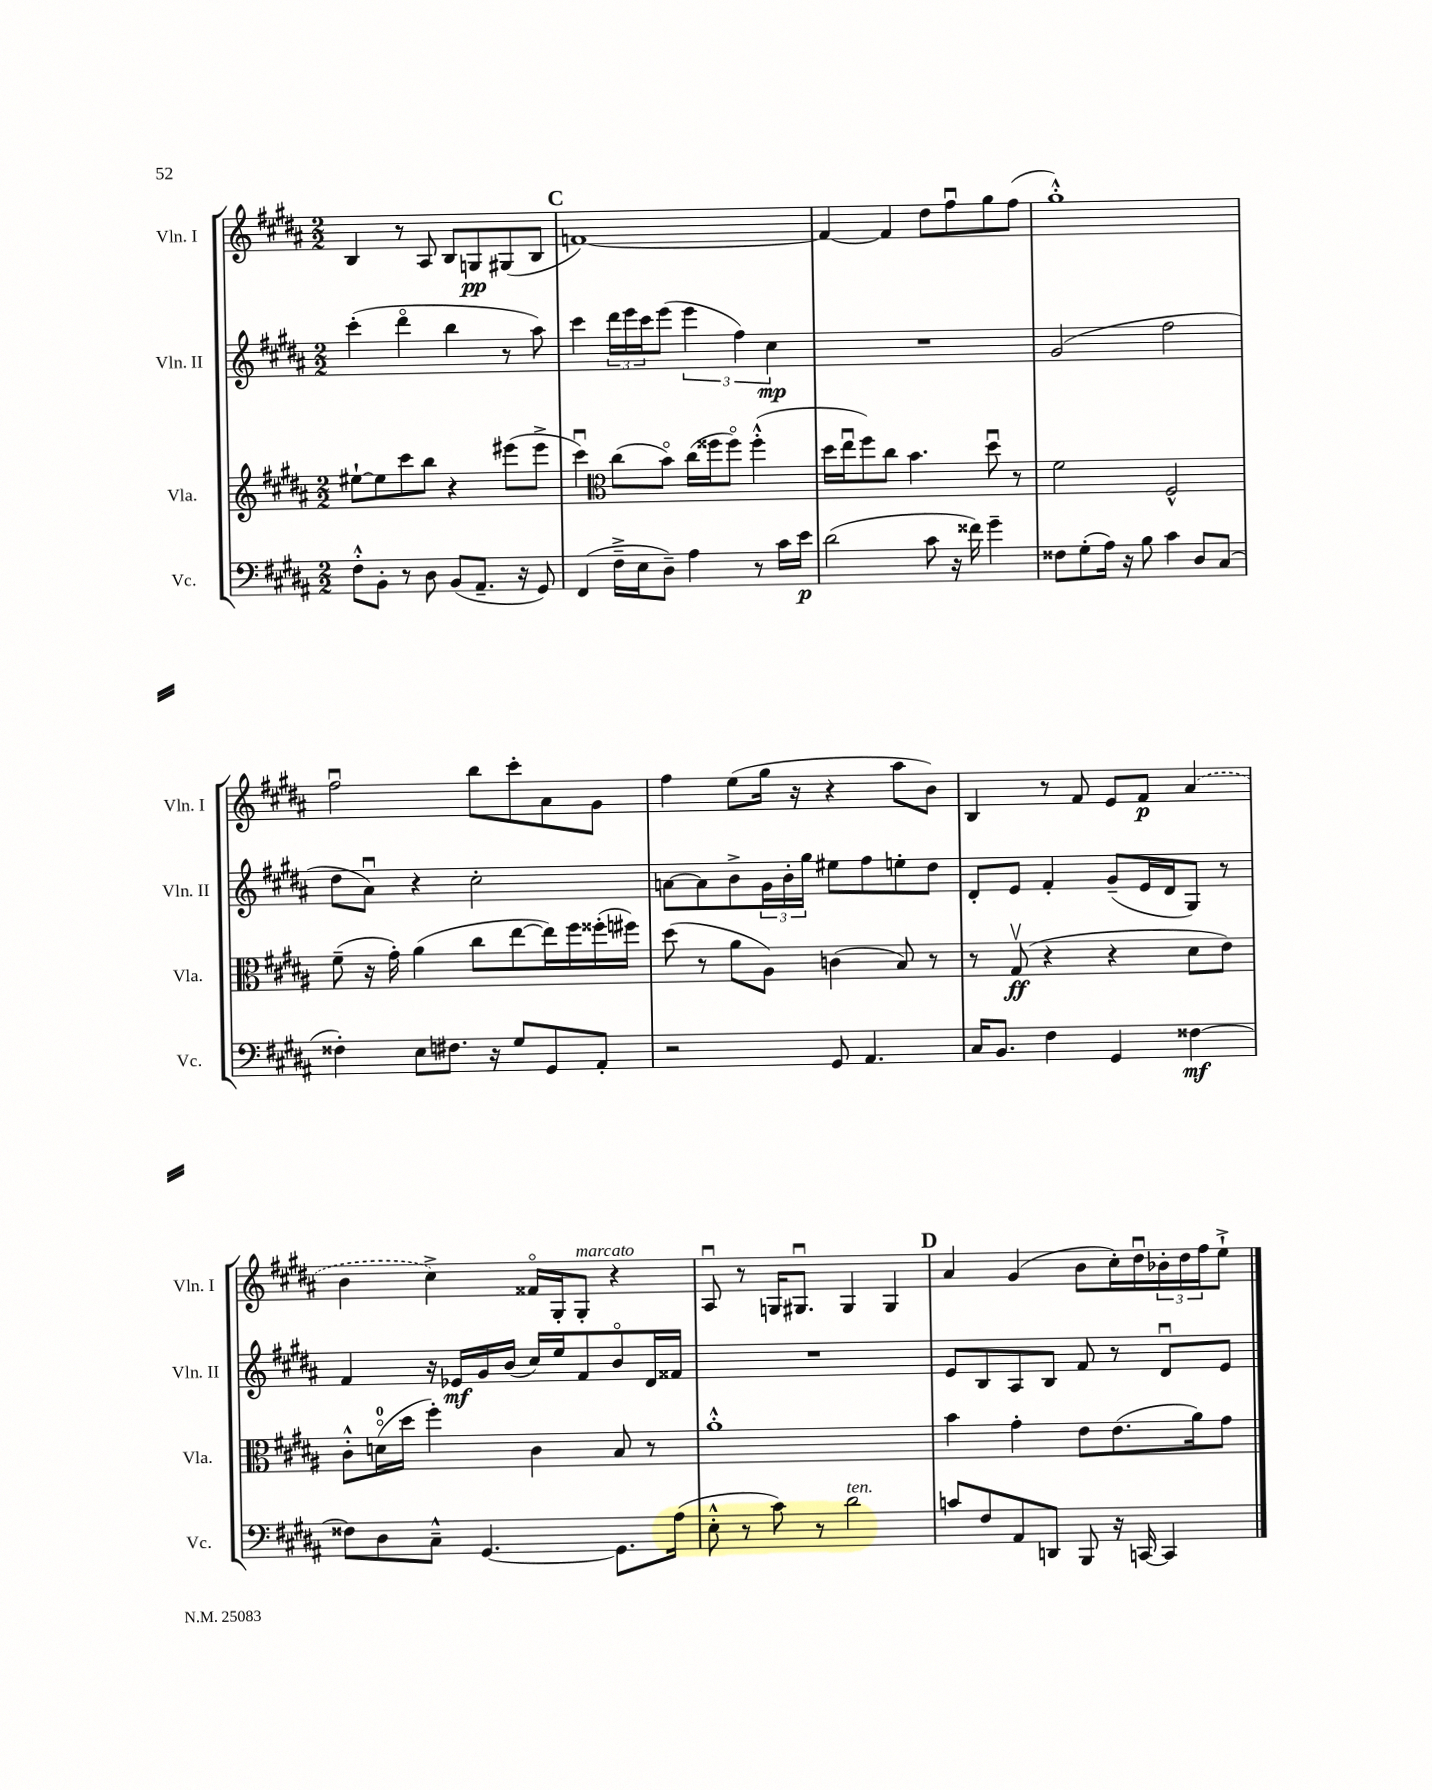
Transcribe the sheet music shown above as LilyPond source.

<<
\new StaffGroup <<
\new Staff = "s0" \with { instrumentName = "Vln. I" shortInstrumentName = "Vln. I" } {
    \clef treble \key b \major \numericTimeSignature \time 2/2
    b4 r8 ais8 b8 g8\pp gis8( b8 |
    \mark \markup { \bold "C" } f'1~) |
    f'4~ f'4 dis''8 fis''8\downbow gis''8 fis''8( |
    gis''1-.-^) |
    fis''2\downbow b''8 cis'''8-. ais'8 gis'8 |
    fis''4 e''8( gis''16 r16 r4 ais''8 b'8) |
    b4 r8 fis'8 e'8 fis'8\p \once \slurDashed ais'4( |
    b'4 cis''4->) fisis'16\flageolet gis16-. gis8-.^\markup { \italic "marcato" } r4 |
    ais8\downbow r8 g16 gis8.\downbow gis4 gis4 |
    \mark \markup { \bold "D" } ais'4 gis'4( b'8 cis''16-.) dis''16\downbow \tuplet 3/2 { bes'16-. dis''16 fis''16 } e''8-!-> \bar "|." |
}
\new Staff = "s1" \with { instrumentName = "Vln. II" shortInstrumentName = "Vln. II" } {
    \clef treble \key b \major \numericTimeSignature \time 2/2
    cis'''4-.( dis'''4\flageolet b''4 r8 ais''8) |
    \mark \markup { \bold "C" } cis'''4 \tuplet 3/2 { dis'''16 e'''16 cis'''16 } e'''8( \tuplet 3/2 { e'''4 fis''4) cis''4\mp } |
    R1 |
    gis'2( fis''2 |
    dis''8 ais'8\downbow) r4 cis''2-. |
    a'8~ a'8 b'8-> \tuplet 3/2 { gis'16 b'16-. gis''16 } eis''8 fis''8 e''8-. dis''8 |
    dis'8-. e'8 fis'4-. gis'8--( e'16 dis'16 gis8) r8 |
    fis'4 r16 ees'16\mf gis'16 b'16( cis''16) e''16 fis'8 b'8\flageolet dis'16 fisis'16 |
    R1 |
    \mark \markup { \bold "D" } e'8 b8 ais8 b8 fis'8 r8 dis'8\downbow e'8 \bar "|." |
}
\new Staff = "s2" \with { instrumentName = "Vla." shortInstrumentName = "Vla." } {
    \clef treble \key b \major \numericTimeSignature \time 2/2
    eis''8~-! eis''8 cis'''8 b''8 r4 eis'''8( eis'''8-> |
    \mark \markup { \bold "C" } cis'''4\downbow) \clef alto cis''8( b'8\flageolet) cis''16( fisis''16 fisis''8\flageolet) fisis''4-.-^( |
    dis''16 e''16\downbow fis''8) cis''8 b'4. dis''8\downbow r8 |
    fis'2 fis2-^ |
    fis'8--( r16 gis'16-.) ais'4( cis''8 e''8~ e''16) fis''16 fisis''16-.( fis''16) |
    dis''8( r8 ais'8 ais8) c'4( b8) r8 |
    r8 gis8\upbow\ff( r4 r4 dis'8 e'8) |
    cis'8-.-^ d'16-0\flageolet( dis''16 fis''4-.) cis'4 b8 r8 |
    ais'1-.-^ |
    \mark \markup { \bold "D" } b'4 gis'4-. e'8 e'8.( ais'16) gis'8 \bar "|." |
}
\new Staff = "s3" \with { instrumentName = "Vc." shortInstrumentName = "Vc." } {
    \clef bass \key b \major \numericTimeSignature \time 2/2
    fis8-.-^ b,8-. r8 dis8 b,8( ais,8.-- r16 gis,8) |
    \mark \markup { \bold "C" } fis,4( fis16---> e16 dis8--) ais4 r8 cis'16 e'16\p |
    dis'2( cis'8 r16 fisis'16) gis'4-- |
    fisis8 gis8-.( ais16) r16 b8 cis'4 dis8 cis8( |
    fisis4-.) e8 fis8. r16 gis8 gis,8 ais,8-. |
    r2 gis,8 ais,4. |
    cis16 b,8. fis4 gis,4 fisis4~\mf |
    fisis8 dis8 cis8---^ gis,4.~ gis,8. ais16( |
    e8-.-^ r8 cis'8) r8 dis'2^\markup { \italic "ten." } |
    \mark \markup { \bold "D" } c'8 fis8 ais,8 d,8 b,,8 r16 c,16~ c,4 \bar "|." |
}
>>
>>
\layout { \context { \Score \remove "Bar_number_engraver" } }
